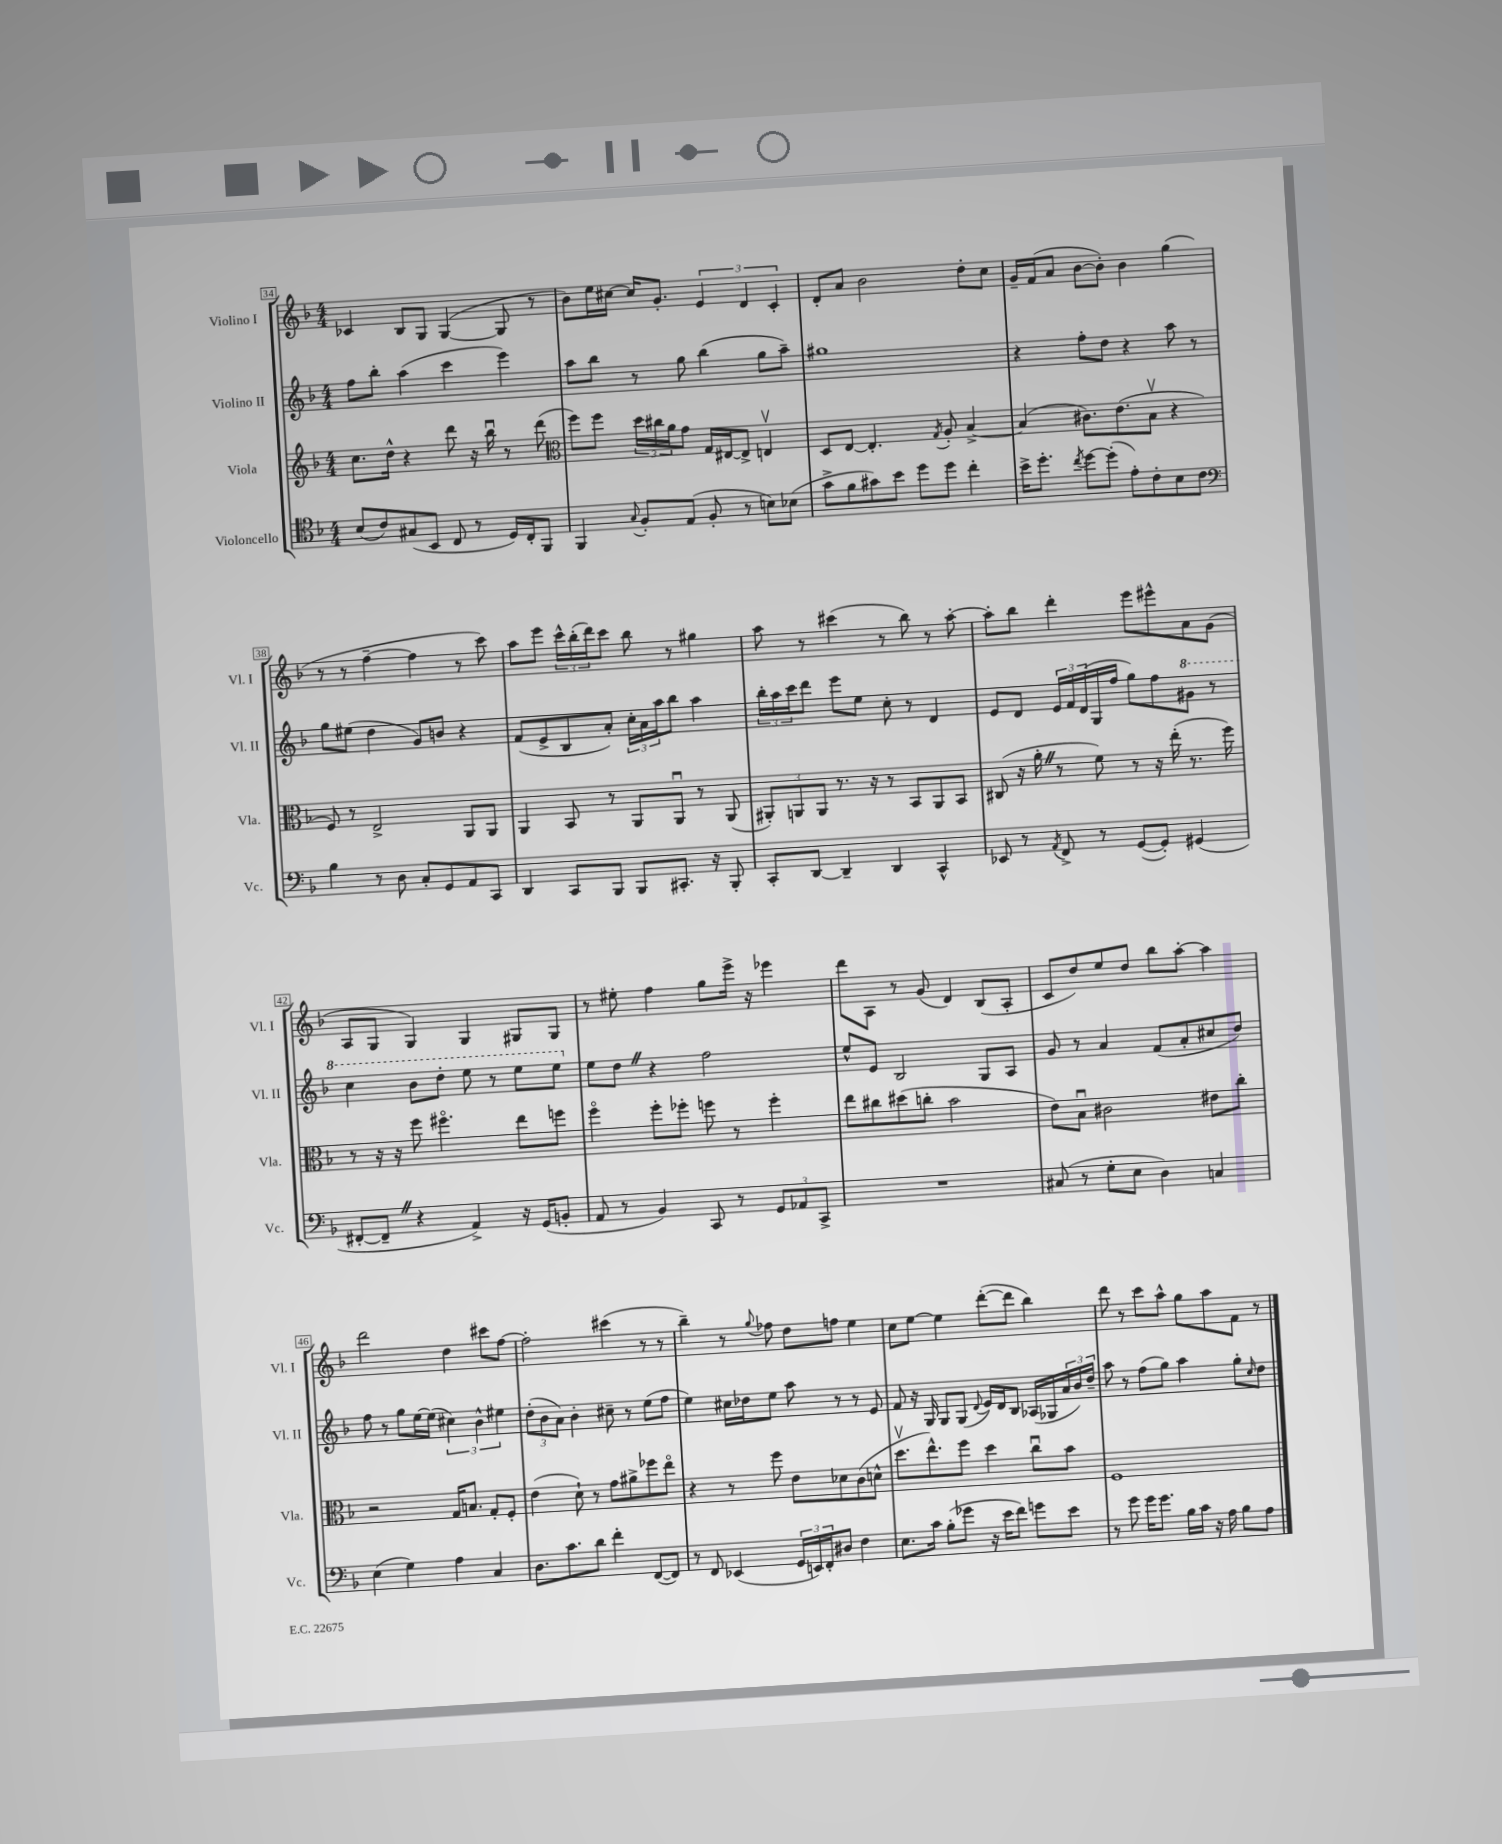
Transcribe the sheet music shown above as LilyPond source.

<<
\new StaffGroup <<
\new Staff = "s0" \with { instrumentName = "Violino I" shortInstrumentName = "Vl. I" } {
    \clef treble \key f \major \numericTimeSignature \time 4/4
    ces'4 bes8 g8 g4~( g8 r8 |
    bes'8) e''16 cis''16~ cis''16 g'8.-. \tuplet 3/2 { e'4 d'4 c'4-. } |
    d'8-. a'8 bes'2 d''8-. c''8 |
    g'16-- f'16( a'8 bes'8~ bes'8-.) bes'4 g''4( |
    r8 r8 f''4~-- f''4 r8 c'''8) |
    a''8 e'''8 \tuplet 3/2 { c'''16-^ bes''16-.( d'''16) } c'''8 bes''8 r8 gis''4 |
    a''8 r8 cis'''4( r8 bes''8) r8 a''8~-. |
    a''8-. bes''8 d'''4-. e'''8 eis'''8-^ a'8 g'8( |
    a8 g8 g4) g4 gis8 gis8 |
    r8 eis''8-. f''4 g''8 e'''16-> r16 ees'''4 |
    d'''8 a8 r8 g'8( d'4) bes8( a8-. |
    c'8 d''8) e''8 d''8 bes''8 a''8~-. a''4 |
    d'''2 d''4 cis'''8 f''8~ |
    f''2-. cis'''4( r8 r8 |
    bes''4--) r8 \appoggiatura { g''8 } fes''8 d''8 f''8 e''4 |
    c''8 e''8~ e''4 d'''8~-.( d'''8 bes''4) |
    d'''8 r8 c'''8 a''8-^ g''8 a''8 f'8 r8 \bar "|." |
}
\new Staff = "s1" \with { instrumentName = "Violino II" shortInstrumentName = "Vl. II" } {
    \clef treble \key f \major \numericTimeSignature \time 4/4
    f''8 bes''8-. a''4( c'''4 e'''4) |
    a''8 bes''8 r8 g''8 bes''4( g''8 a''8--) |
    gis''1 |
    r4 f''8-. d''8 r4 a''8 r8 |
    g''8 eis''8( d''4 g'8) b'8 r4 |
    f'8( e'8-> bes8 a'8-.) \tuplet 3/2 { c''16-. a'16 a''16 } bes''8 a''4 |
    \tuplet 3/2 { bes''16-. a''16 c'''16 } d'''8 e'''8 e''8 c''8-. r8 d'4 |
    e'8 d'8 \tuplet 3/2 { e'16 f'16 d'16( } g16 f''16 g''8) f''8 \ottava #1 gis''8 r8 |
    c'''4 bes''8 d'''8-. e'''8 r8 e'''8 e'''8 \ottava #0 |
    e''8 d''8 \once \override BreathingSign.text = \markup { \musicglyph "scripts.caesura.straight" } \breathe r4 f''2 |
    e''8-^ e'8 bes2 g8 a8 |
    g'8 r8 a'4 f'8( a'8-. cis''8 d''8) |
    f''8 r8 g''8 e''16~ e''16( \tuplet 3/2 { cis''4) bes'4-^ eis''4 } |
    \tuplet 3/2 { d''8-.( bes'8 a'8) } bes'4-. cis''8-- r8 e''8( f''8 |
    e''4) cis''16 des''16 e''8 a''8 r8 r8 e'8 |
    f'8 r16 g16 g8 g8( \appoggiatura { d'8 } e'16) d'16 bes8 aes16( ges16 \tuplet 3/2 { a'16 bes'16) d''16-- } |
    a''8 r8 f''8( g''8) a''4 g''8-. \grace { c''16 } d''8 \bar "|." |
}
\new Staff = "s2" \with { instrumentName = "Viola" shortInstrumentName = "Vla." } {
    \clef treble \key f \major \numericTimeSignature \time 4/4
    c''8. d''16-^ r4 d'''8 r16 bes''16\downbow r8 d'''8( |
    \clef alto f''8) f''8 \tuplet 3/2 { d''16 cis''16 a'16 } g'8 g16 eis16~ eis8-> e4\upbow |
    d8 e8~ e4.-. \acciaccatura { g8 } a8-. bes4~-> |
    bes4( cis'8.) e'8.( bes8\upbow r4 |
    f8) r8 e2-> a,8 a,8 |
    a,4 bes,8 r8 a,8 a,8\downbow r8 a,8( |
    \tuplet 3/2 { ais,8-.) a,8 a,8 } r8. r16 r8 bes,8 a,8 bes,8 |
    cis8( r16 a'16-. \once \override BreathingSign.text = \markup { \musicglyph "scripts.caesura.straight" } \breathe r8 f'8) r8 r16 e''16-.( r8. f''16) |
    r8 r16 r16 f''8 fis''4.\flageolet e''8 f''8 |
    f''4\flageolet f''8-. fes''8-. f''8 r8 f''4-. |
    e''8 cis''8 dis''8( c''8-. bes'2 |
    e'8) bes8\downbow cis'2 eis'8 c''8-. |
    r2 g16 b8. g8-. f8-. |
    e'4( d'8-!) r8 g'8 ais'8-> fes''8 e''8\flageolet |
    r4 r8 f''8 e'8 des'8 c'8( d'8-^ |
    d''8.\upbow e''8.-^) f''8 d''4 c''8\downbow bes'8 |
    f1 \bar "|." |
}
\new Staff = "s3" \with { instrumentName = "Violoncello" shortInstrumentName = "Vc." } {
    \clef tenor \key f \major \numericTimeSignature \time 4/4
    bes8( c'8) gis8( bes,8 c8 r8 d16) c16-. f,8 |
    f,4 \appoggiatura { g8 } f8-. e8( f8-. r8 b8) bes8( |
    g'8-> f'8 gis'8) bes'8 d''8 d''8 c''4-. |
    bes'16-> d''8.-. \acciaccatura { c''8 } d''8~ d''8-.( e'8-.) c'8-. bes8 c'8 |
    \clef bass bes4 r8 d8 c8-. g,8 a,8 c,8 |
    d,4 c,8 bes,,8 bes,,8 cis,8.-. r16 bes,,8-. |
    c,8-. d,8~ d,4-- d,4 c,4-^ |
    ees,8 r8 \acciaccatura { a,8 } f,8-> r8 g,8~( g,8-.) gis,4( |
    fis,8~-. fis,8-- \once \override BreathingSign.text = \markup { \musicglyph "scripts.caesura.straight" } \breathe r4 a,4->) r16 g,16( b,8-. |
    a,8 r8 bes,4) c,8 r8 \tuplet 3/2 { g,8 aes,8 c,8-> } |
    R1 |
    cis8( r8 g8-. e8 d4) c4 |
    e4( g4) a4 c4 |
    d8. c'8. d'8 f'4-. f,8~( f,8) |
    r8 f,8 ees,4( \tuplet 3/2 { g,16 e,16) f,16-. } dis8 f4 |
    e8. c'16 bes8-.( ges'8 r16 e'16 f'8) g'8 e'8 |
    r8 g'8 g'16 g'8. bes16 c'16 r16 a16 bes8 a8 \bar "|." |
}
>>
>>
\layout { \context { \Score currentBarNumber = #34 \override BarNumber.stencil = #(make-stencil-boxer 0.1 0.3 ly:text-interface::print) } }
